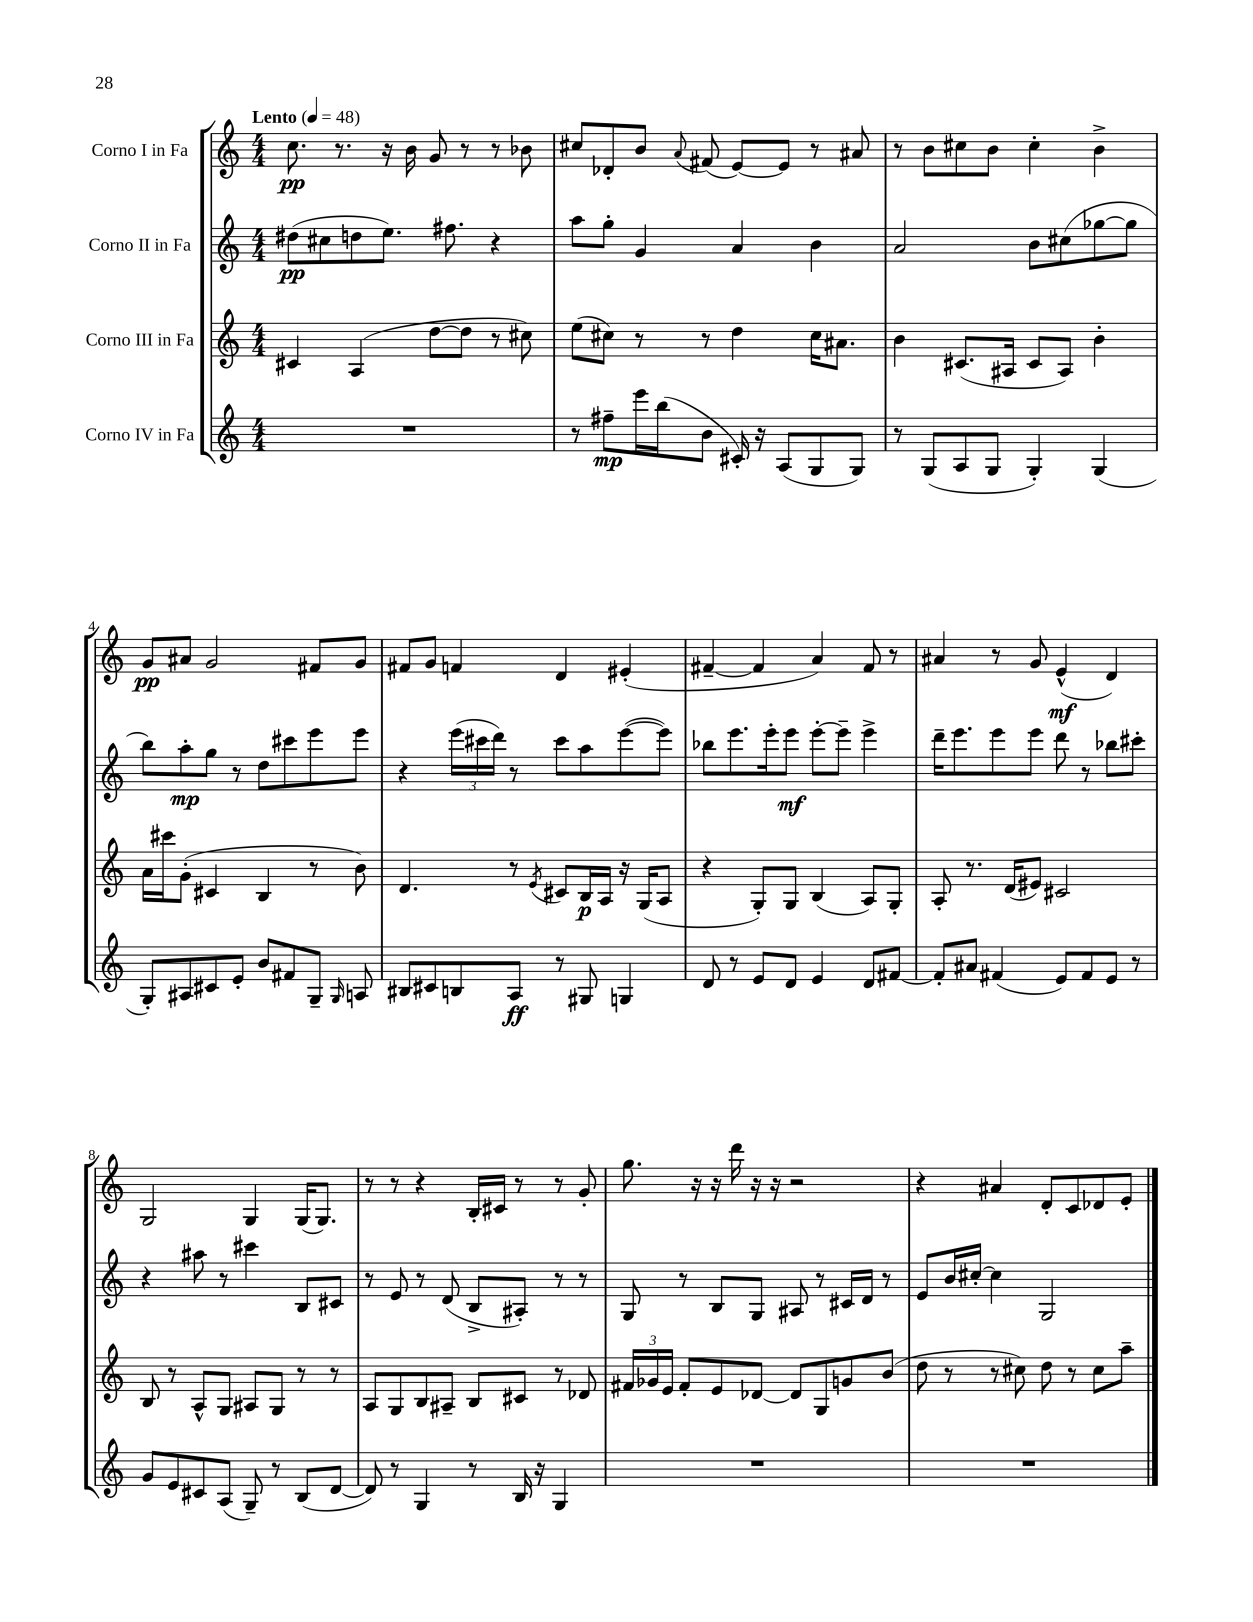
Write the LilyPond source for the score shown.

<<
\new StaffGroup <<
\new Staff = "s0" \with { instrumentName = "Corno I in Fa" } {
    \clef treble \key c \major \numericTimeSignature \time 4/4 \tempo "Lento" 4 = 48
    \autoBeamOff c''8.\pp r8. r16 b'16 g'8 r8 r8 bes'8 |
    cis''8[ des'8-. b'8] \appoggiatura { a'8 } fis'8( e'8[~) e'8] r8 ais'8 |
    r8 b'8[ cis''8 b'8] cis''4-. b'4-> |
    g'8[\pp ais'8] g'2 fis'8[ g'8] |
    fis'8[ g'8] f'4 d'4 eis'4-.( |
    fis'4~-- fis'4 a'4) fis'8 r8 |
    ais'4 r8 g'8 e'4-^\mf( d'4) |
    g2 g4 g16[( g8.]) |
    r8 r8 r4 b16[-. cis'16] r8 r8 g'8-. |
    g''8. r16 r16 d'''16 r16 r16 r2 |
    r4 ais'4 d'8[-. c'8 des'8 e'8]-. \bar "|." |
}
\new Staff = "s1" \with { instrumentName = "Corno II in Fa" } {
    \clef treble \key c \major \numericTimeSignature \time 4/4
    \autoBeamOff dis''8[\pp( cis''8 d''8 e''8.]) fis''8. r4 |
    a''8[ g''8]-. g'4 a'4 b'4 |
    a'2 b'8[ cis''8( ges''8~ ges''8] |
    b''8[) a''8-.\mp g''8] r8 d''8[ cis'''8 e'''8 e'''8] |
    r4 \tuplet 3/2 { e'''16[( cis'''16 d'''16]) } r8 cis'''8[ a''8 e'''8~( e'''8]) |
    bes''8[ e'''8. e'''16-. e'''8]\mf e'''8[~-. e'''8]-- e'''4-> |
    d'''16[-- e'''8. e'''8 e'''8] d'''8 r8 bes''8[ cis'''8]-. |
    r4 ais''8 r8 cis'''4 b8[ cis'8] |
    r8 e'8 r8 d'8( b8[-> ais8]-.) r8 r8 |
    g8 r8 b8[ g8] ais8 r8 cis'16[ d'16] r8 |
    e'8[ b'16 cis''16]~-. cis''4 g2 \bar "|." |
}
\new Staff = "s2" \with { instrumentName = "Corno III in Fa" } {
    \clef treble \key c \major \numericTimeSignature \time 4/4
    \autoBeamOff cis'4 a4( d''8[~ d''8] r8 cis''8) |
    e''8[( cis''8]) r8 r8 d''4 cis''16[ ais'8.] |
    b'4 cis'8.[( ais16] cis'8[ ais8]) b'4-. |
    a'16[ cis'''16 g'8]-.( cis'4 b4 r8 b'8) |
    d'4. r8 \acciaccatura { e'8 } cis'8[ b16\p a16] r16 g16[( a8] |
    r4 g8[-.) g8] b4( a8[) g8]-. |
    a8-. r8. d'16[( eis'8]) cis'2 |
    b8 r8 a8[-^ g8] ais8[ g8] r8 r8 |
    a8[ g8 b8 ais8]-- b8[ cis'8] r8 des'8 |
    \tuplet 3/2 { fis'16[ ges'16 e'16] } fis'8[-. e'8 des'8]~ des'8[ g8 g'8 b'8]( |
    d''8 r8 r8 cis''8) d''8 r8 cis''8[ a''8]-- \bar "|." |
}
\new Staff = "s3" \with { instrumentName = "Corno IV in Fa" } {
    \clef treble \key c \major \numericTimeSignature \time 4/4
    \autoBeamOff R1 |
    r8 fis''8[--\mp e'''16 b''16( b'8] cis'16-.) r16 a8[( g8 g8]) |
    r8 g8[( a8 g8] g4-.) g4( |
    g8[-.) ais8 cis'8 e'8]-. b'8[ fis'8 g8]-- \grace { g16 } a8 |
    bis8[ cis'8 b8 a8]\ff r8 gis8 g4 |
    d'8 r8 e'8[ d'8] e'4 d'8[ fis'8]~ |
    fis'8[-. ais'8] fis'4( e'8[) fis'8 e'8] r8 |
    g'8[ e'8 cis'8 a8]( g8--) r8 b8[( d'8]~ |
    d'8) r8 g4 r8 b16 r16 g4 |
    R1 |
    R1 \bar "|." |
}
>>
>>
